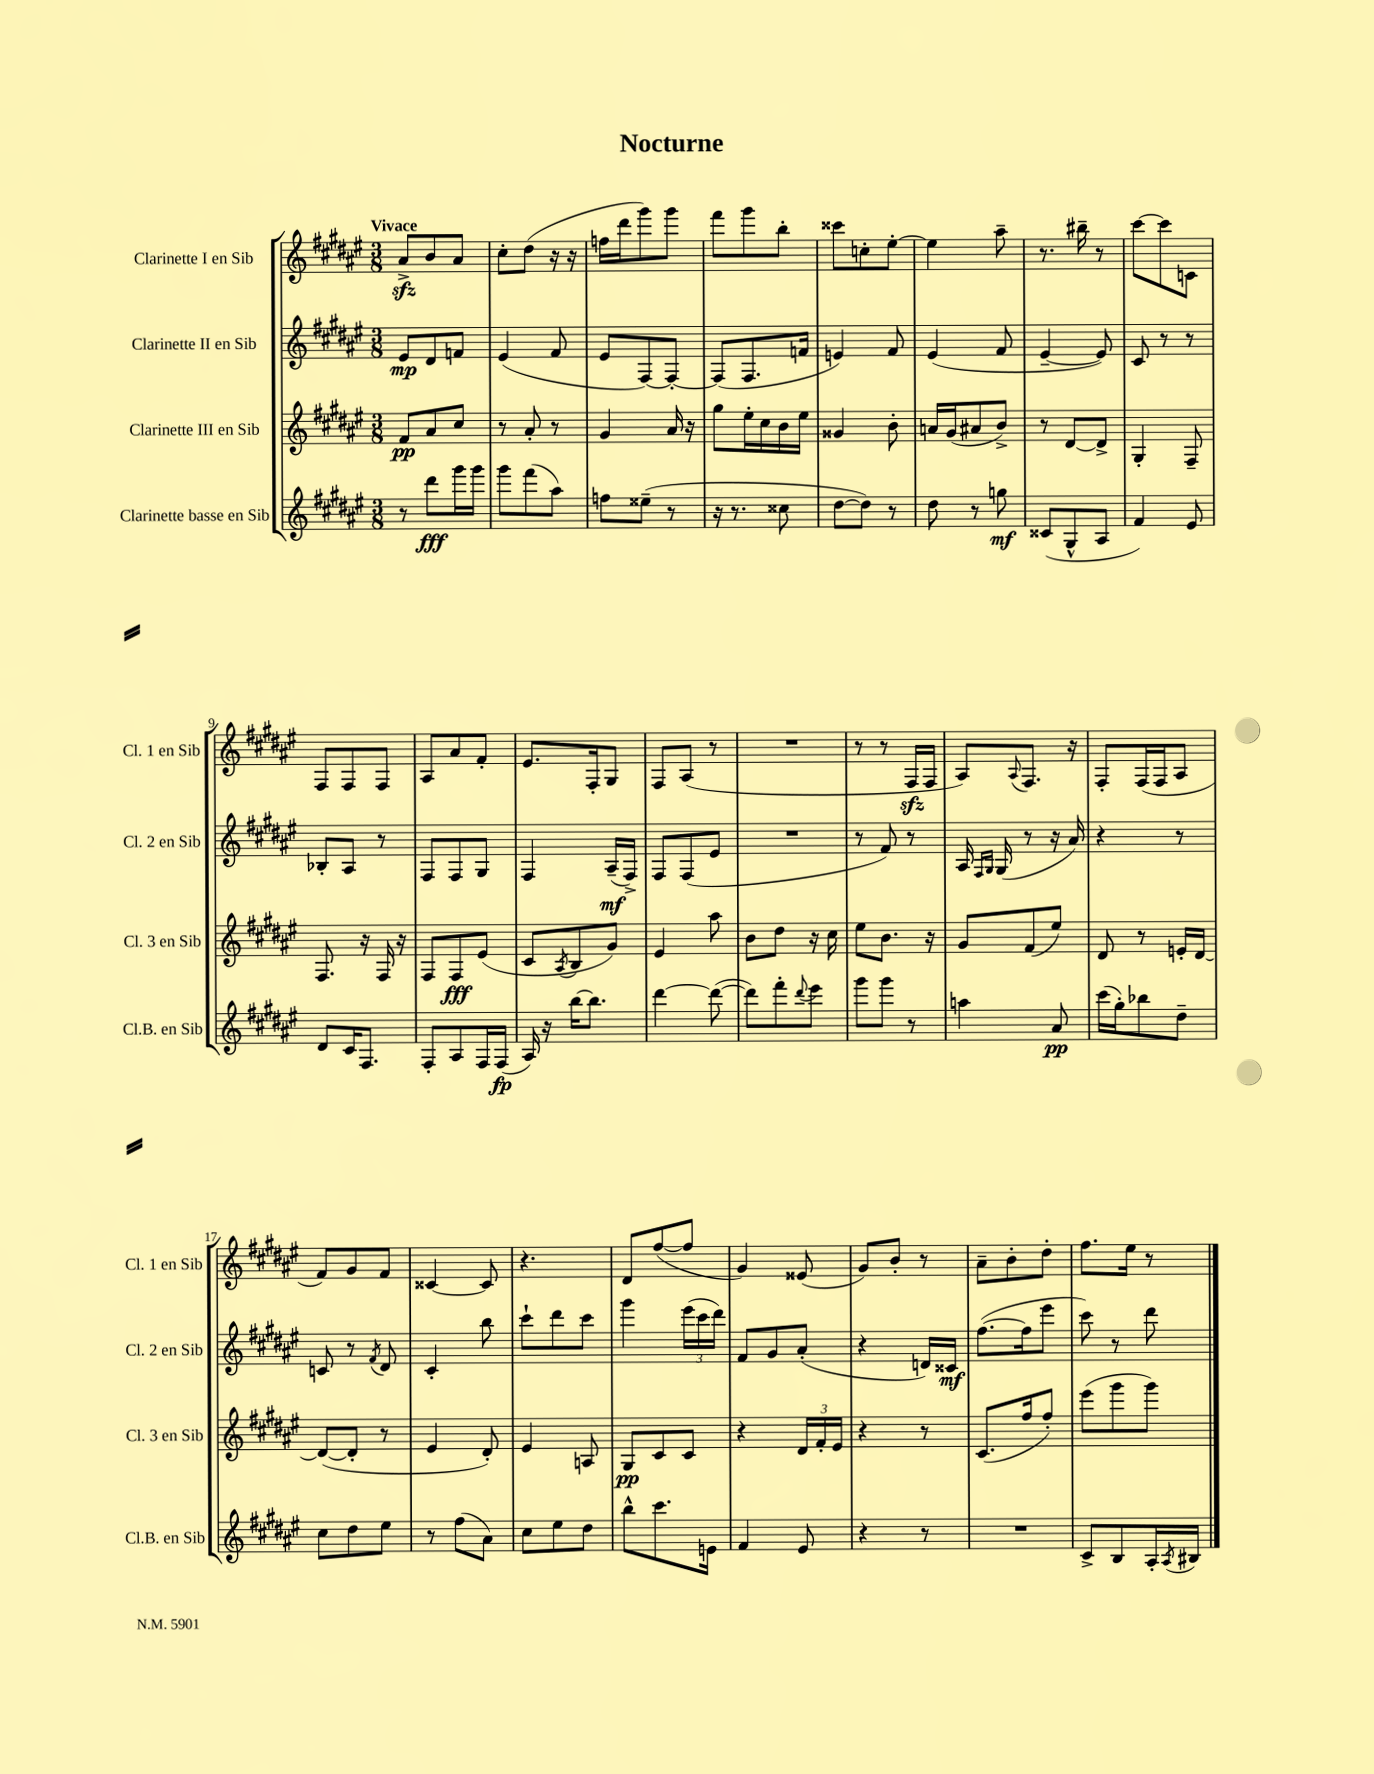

**kern	**dynam	**kern	**dynam	**kern	**dynam	**kern
*part4	*part4	*part3	*part3	*part2	*part2	*part1
*staff4	*staff4	*staff3	*staff3	*staff2	*staff2	*staff1
*I"Clarinette basse en Sib	*	*I"Clarinette III en Sib	*	*I"Clarinette II en Sib	*	*I"Clarinette I en Sib
*I'Cl.B. en Sib	*	*I'Cl. 3 en Sib	*	*I'Cl. 2 en Sib	*	*I'Cl. 1 en Sib
*clefG2	*	*clefG2	*	*clefG2	*	*clefG2
*k[f#c#g#d#a#e#]	*	*k[f#c#g#d#a#e#]	*	*k[f#c#g#d#a#e#]	*	*k[f#c#g#d#a#e#]
*M3/8	*	*M3/8	*	*M3/8	*	*M3/8
=1	=1	=1	=1	=1	=1	=1
!	!	!	!	!	!	!LO:TX:a:B:t=Vivace
8r	.	8f#/L	pp	8e#/L	mp	8a#zz^/L
8ddd#\L	fff	8a#/	.	8d#/	.	8b/
16ggg#\L	.	8cc#/J	.	8fn/J	.	8a#/J
16ggg#\JJ	.	.	.	.	.	.
=2	=2	=2	=2	=2	=2	=2
8ggg#\L	.	8r	.	(4e#/	.	8cc#'\L
(8fff#\	.	8a#'/	.	.	.	(8dd#\J
8aa#\J)	.	8r	.	8f#/	.	16r
.	.	.	.	.	.	16r
=3	=3	=3	=3	=3	=3	=3
8ffn\L	.	4g#/	.	8e#/L	.	16ffn\LL
.	.	.	.	.	.	16ddd#\J
(8ee##X~\J	.	.	.	[8F#/)	.	8ggg#\)
8r	.	16a#/	.	8F#'/J_	.	8ggg#\J
.	.	16r	.	.	.	.
=4	=4	=4	=4	=4	=4	=4
16r	.	8gg#\L	.	(8F#/L]	.	8fff#\L
8.r	.	.	.	.	.	.
.	.	16ee#'\L	.	8.F#/	.	8ggg#\
.	.	16cc#\	.	.	.	.
8cc##X\	.	16b\	.	.	.	8bb'\J
.	.	16ee#\JJ	.	16fn/Jk	.	.
=5	=5	=5	=5	=5	=5	=5
[8dd#\L	.	4g##X/	.	4en/)	.	8ccc##X\L
8dd#\J])	.	.	.	.	.	8ccn'\
8r	.	8b'\	.	8f#/	.	[8ee#'\J
=6	=6	=6	=6	=6	=6	=6
8dd#\	.	16an/LL	.	(4e#/	.	4ee#\]
.	.	(16g#/J	.	.	.	.
8r	.	8a#X/	.	.	.	.
8ggn\	mf	8b^/J)	.	8f#/	.	8aa#~\
=7	=7	=7	=7	=7	=7	=7
(8c##X/L	.	8r	.	[4e#~/	.	8.r
8G#^^/	.	[8d#/L	.	.	.	.
.	.	.	.	.	.	16bb#X~\
8A#/J	.	8d#^/J]	.	8e#/])	.	8r
=8	=8	=8	=8	=8	=8	=8
4f#/)	.	4G#'/	.	8c#/	.	[8ccc#\L
.	.	.	.	8r	.	8ccc#\]
8e#/	.	8F#~/	.	8r	.	8cn\J
!!LO:LB:g=z
=9	=9	=9	=9	=9	=9	=9
8d#/L	.	8.F#/	.	8B-X'/L	.	8F#/L
16c#/K	.	.	.	8A#/J	.	8F#/
8.F#/J	.	16r	.	.	.	.
.	.	16F#/	.	8r	.	8F#/J
.	.	16r	.	.	.	.
=10	=10	=10	=10	=10	=10	=10
8F#'/L	.	8F#/L	.	8F#/L	.	8A#/L
8A#/	.	8F#/	fff	8F#/	.	8a#/
16F#/L	.	(8e#/J	.	8G#/J	.	8f#'/J
(16F#/JJ	fp	.	.	.	.	.
=11	=11	=11	=11	=11	=11	=11
16A#/)	.	8c#/L	.	4F#/	.	8.e#/L
16r	.	.	.	.	.	.
.	.	8qA#/	.	.	.	.
[16bb\KL	.	8B/	.	.	.	.
8.bb\J]	.	.	.	.	.	16F#'/k
.	.	8g#/J)	.	(16A#~/LL	mf	8G#/J
.	.	.	.	16F#^/JJ)	.	.
=12	=12	=12	=12	=12	=12	=12
[4ddd#\	.	4e#/	.	8F#/L	.	8F#/L
.	.	.	.	(8F#/	.	(8A#/J
(8ddd#\_	.	8aa#\	.	8e#/J	.	8r
=13	=13	=13	=13	=13	=13	=13
8ddd#\L])	.	8b\L	.	4.r	.	4.r
8fff#'\	.	8dd#\J	.	.	.	.
8qqddd#/	.	.	.	.	.	.
8eee#\J	.	16r	.	.	.	.
.	.	16cc#\	.	.	.	.
=14	=14	=14	=14	=14	=14	=14
8ggg#\L	.	8ee#\L	.	8r	.	8r
8ggg#\J	.	8.b\J	.	8f#/)	.	8r
8r	.	.	.	8r	.	16F#zz/LL
.	.	16r	.	.	.	16F#/JJ
=15	=15	=15	=15	=15	=15	=15
4aan\	.	8g#/L	.	16A#/	.	8A#/L)
.	.	.	.	16qqF#/LL	.	.
.	.	.	.	16qqG#/JJ	.	.
.	.	.	.	(16G#/	.	.
.	.	.	.	.	.	8qqA#/
.	.	(8f#/	.	8r	.	8.F#/J
8a#/	pp	8ee#/J)	.	16r	.	.
.	.	.	.	16a#/)	.	16r
=16	=16	=16	=16	=16	=16	=16
(16ccc#\LL	.	8d#/	.	4r	.	8F#'/L
16gg#'\J)	.	.	.	.	.	.
8bb-X\	.	8r	.	.	.	(16F#/L
.	.	.	.	.	.	16F#/J
8dd#~\J	.	16en'/LL	.	8r	.	8A#/J
.	.	[16d#/JJ	.	.	.	.
!!LO:LB:g=z
=17	=17	=17	=17	=17	=17	=17
8cc#\L	.	(8d#/L_	.	8cn/	.	8f#/L)
8dd#\	.	8d#'/J]	.	8r	.	8g#/
.	.	.	.	8qf#/	.	.
8ee#\J	.	8r	.	8d#/	.	8f#/J
=18	=18	=18	=18	=18	=18	=18
8r	.	4e#/	.	4c#'/	.	[4c##X/
(8ff#\L	.	.	.	.	.	.
8a#\J)	.	8d#'/)	.	8bb\	.	8c##/]
=19	=19	=19	=19	=19	=19	=19
8cc#\L	.	4e#/	.	8ccc#`\L	.	4.r
8ee#\	.	.	.	8ddd#\	.	.
8dd#\J	.	8An/	.	8ccc#\J	.	.
=20	=20	=20	=20	=20	=20	=20
8bb^^\L	.	8G#/L	pp	4ggg#\	.	8d#/L
8.ccc#\	.	8c#/	.	.	.	([8ff#/
.	.	8c#/J	.	(24eee#\LL	.	8ff#/J]
.	.	.	.	24ccc#\	.	.
16en\Jk	.	.	.	.	.	.
.	.	.	.	24ddd#\JJ)	.	.
=21	=21	=21	=21	=21	=21	=21
4f#/	.	4r	.	8f#/L	.	4g#/)
.	.	.	.	8g#/	.	.
8e#/	.	24d#/LL	.	(8a#'/J	.	(8e##X/
.	.	24f#'/	.	.	.	.
.	.	24e#/JJ	.	.	.	.
=22	=22	=22	=22	=22	=22	=22
4r	.	4r	.	4r	.	8g#/L)
.	.	.	.	.	.	8b'/J
8r	.	8r	.	16dn/LL)	.	8r
.	.	.	.	16c##X/JJ	mf	.
=23	=23	=23	=23	=23	=23	=23
4.r	.	(8.c#/L	.	([8.ff#\L	.	8a#~\L
.	.	.	.	.	.	8b'\
.	.	16ff#/k	.	16ff#\k]	.	.
.	.	8ff#'/J)	.	8eee#\J	.	8dd#'\J
=24	=24	=24	=24	=24	=24	=24
8c#^/L	.	(8eee#\L	.	8ccc#\)	.	8.ff#\L
8B/	.	8ggg#\	.	8r	.	.
.	.	.	.	.	.	16ee#\Jk
16A#'/L	.	8ggg#\J)	.	8ddd#\	.	8r
8qA#/	.	.	.	.	.	.
16B#X/JJ	.	.	.	.	.	.
==	==	==	==	==	==	==
*-	*-	*-	*-	*-	*-	*-
